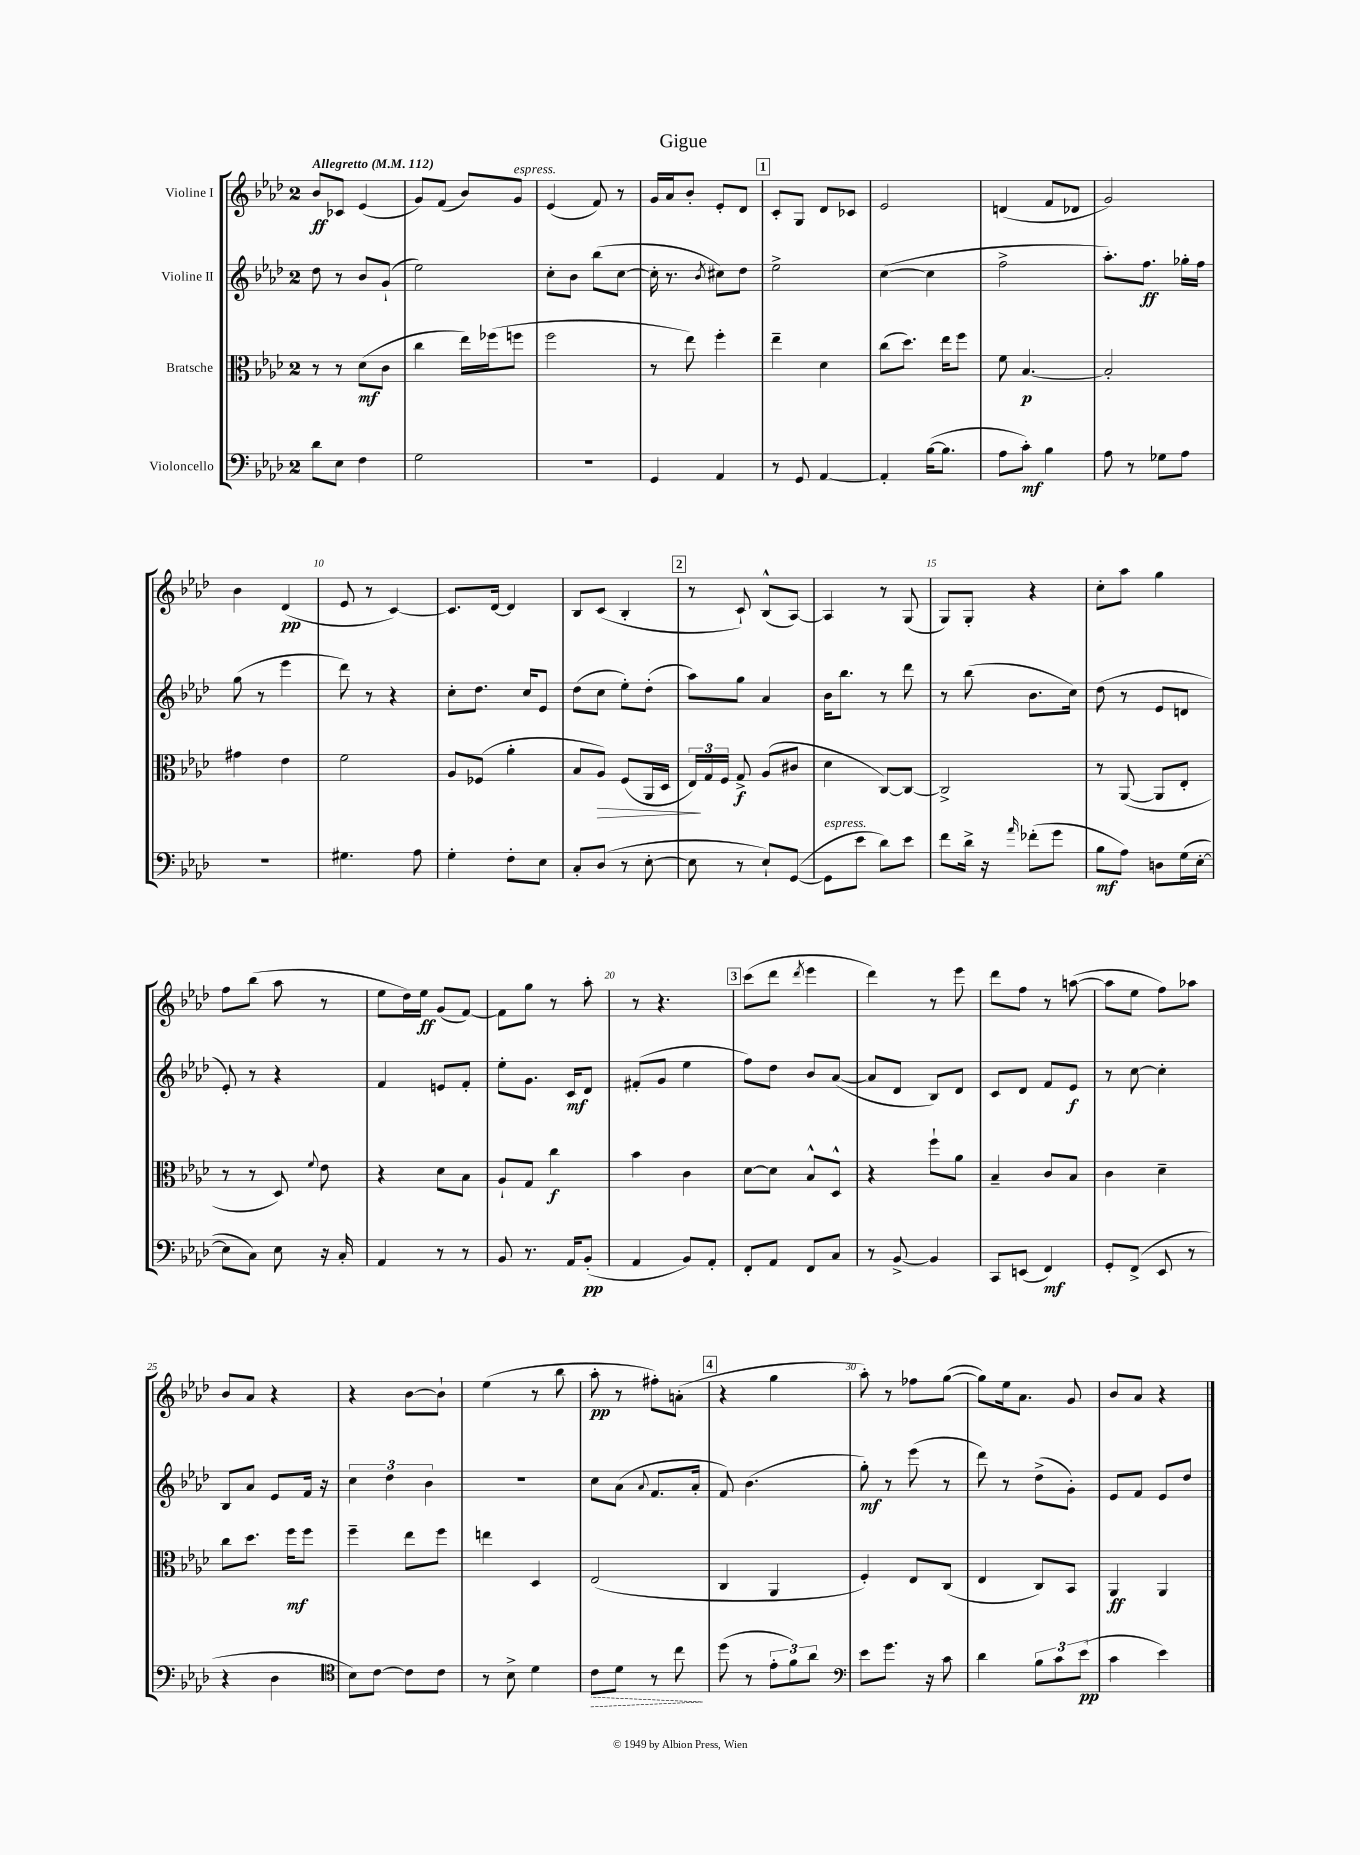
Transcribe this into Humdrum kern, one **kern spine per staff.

**kern	**dynam	**kern	**dynam	**kern	**dynam	**kern	**dynam
*part4	*part4	*part3	*part3	*part2	*part2	*part1	*part1
*staff4	*staff4	*staff3	*staff3	*staff2	*staff2	*staff1	*staff1
*I"Violoncello	*	*I"Bratsche	*	*I"Violine II	*	*I"Violine I	*
*clefF4	*	*clefC3	*	*clefG2	*	*clefG2	*
*k[b-e-a-d-]	*	*k[b-e-a-d-]	*	*k[b-e-a-d-]	*	*k[b-e-a-d-]	*
*M2/4	*	*M2/4	*	*M2/4	*	*M2/4	*
*MM112	*	*MM112	*	*MM112	*	*MM112	*
=1	=1	=1	=1	=1	=1	=1	=1
!	!	!	!	!	!	!LO:TX:a:B:t=Allegretto	!
8d-\L	.	8r	.	8dd-\	.	8b-/L	ff
8E-\J	.	8r	.	8r	.	8c-X/J	.
4F\	.	(8d-\L	mf	8b-/L	.	(4e-/	.
.	.	8c\J	.	(8g`/J	.	.	.
=2	=2	=2	=2	=2	=2	=2	=2
2G\	.	4cc\	.	2ee-\)	.	8g/L)	.
.	.	.	.	.	.	(8f/J	.
.	.	16ee-\LL)	.	.	.	8b-/L)	.
.	.	(16ff-X\J	.	.	.	.	.
!	!	!	!	!	!	!LO:TX:a:i:t=espress.	!
.	.	8ffn\J	.	.	.	8g/J	.
=3	=3	=3	=3	=3	=3	=3	=3
2r	.	2ff\	.	8cc'\L	.	(4e-/	.
.	.	.	.	8b-\J	.	.	.
.	.	.	.	(8bb-\L	.	8f/)	.
.	.	.	.	[8cc\J	.	8r	.
=4	=4	=4	=4	=4	=4	=4	=4
4GG/	.	8r	.	16cc'\]	.	16g/LL	.
.	.	.	.	8.r	.	16a-/J	.
.	.	8ee-\)	.	.	.	8b-'/J	.
.	.	.	.	8qb-/	.	.	.
4AA-/	.	4ff'\	.	8cc#X\L)	.	8e-'/L	.
.	.	.	.	8dd-\J	.	8d-/J	.
!!LO:REH:place=s1:t=1
=5	=5	=5	=5	=5	=5	=5	=5
8r	.	4ee-~\	.	2ee-^\	.	8c'/L	.
8GG/	.	.	.	.	.	8G/J	.
[4AA-/	.	4d-\	.	.	.	8d-/L	.
.	.	.	.	.	.	8c-X/J	.
=6	=6	=6	=6	=6	=6	=6	=6
4AA-'/]	.	(8cc\L	.	([4cc\	.	2e-/	.
.	.	8.dd-\J)	.	.	.	.	.
([16B-\KL	.	.	.	4cc\]	.	.	.
8.B-\J]	.	16ee-\KL	.	.	.	.	.
.	.	8ff\J	.	.	.	.	.
=7	=7	=7	=7	=7	=7	=7	=7
8A-\L	.	8f\	.	2ff^\	.	(4dn/	.
8c'\J)	mf	[4.B-/	p	.	.	.	.
4B-\	.	.	.	.	.	8f/L	.
.	.	.	.	.	.	8d-X/J	.
=8	=8	=8	=8	=8	=8	=8	=8
8A-\	.	2B-'/]	.	8.aa-'\L)	.	2g/)	.
8r	.	.	.	.	.	.	.
.	.	.	.	8.ff\J	ff	.	.
8G-X\L	.	.	.	.	.	.	.
8A-\J	.	.	.	16gg-X'\LL	.	.	.
.	.	.	.	16ff\JJ	.	.	.
!!LO:LB:g=z
=9	=9	=9	=9	=9	=9	=9	=9
2r	.	4g#X\	.	(8gg\	.	4b-\	.
.	.	.	.	8r	.	.	.
.	.	4e-\	.	4eee-\	.	(4d-/	pp
=10	=10	=10	=10	=10	=10	=10	=10
4.G#X\	.	2f\	.	8ddd-\)	.	8e-/	.
.	.	.	.	8r	.	8r	.
.	.	.	.	4r	.	[4c/)	.
8A-\	.	.	.	.	.	.	.
=11	=11	=11	=11	=11	=11	=11	=11
4G'\	.	8A-/L	.	8cc'\L	.	8.c/L]	.
.	.	(8F-X/J	.	8.dd-\J	.	.	.
.	.	.	.	.	.	[16d-/Jk	.
8F'\L	.	4a-'\	.	.	.	4d-/]	.
.	.	.	.	16cc/KL	.	.	.
8E-\J	.	.	.	8e-/J	.	.	.
=12	=12	=12	=12	=12	=12	=12	=12
8C'/L	.	8B-/L	.	(8dd-\L	.	8B-/L	.
!	!	!	!LO:HP:b	!	!	!	!
(8D-/J	.	8A-/J)	>	8cc\J	.	(8c/J	.
8r	.	(8F/L	.	8ee-'\L)	.	4B-'/	.
[8E-'\	.	16AA-/L	.	(8dd-'\J	.	.	.
.	.	16D-/JJ	.	.	.	.	.
!!LO:REH:place=s1:t=2
=13	=13	=13	=13	=13	=13	=13	=13
8E-\]	.	24E-/LL)	.	8aa-\L)	.	8r	.
.	.	24G/	]	.	.	.	.
.	.	24F/JJ	.	.	.	.	.
8r	.	8G^/	f	8gg\J	.	8c`/)	.
8E-`/L)	.	(8A-/L	.	4a-/	.	(8B-^^/L	.
([8GG/J	.	8c#X/J	.	.	.	[8A-/J)	.
=14	=14	=14	=14	=14	=14	=14	=14
!LO:TX:a:i:t=espress.	!	!	!	!	!	!	!
8GG\L]	.	4d-\	.	16b-\KL	.	4A-/]	.
.	.	.	.	8.bb-\J	.	.	.
8e-\J	.	.	.	.	.	.	.
8d-\L)	.	[8C/L)	.	8r	.	8r	.
8e-\J	.	8C/J_	.	8ddd-\	.	(8G/	.
=15	=15	=15	=15	=15	=15	=15	=15
8f\L	.	2C^/]	.	8r	.	8G/L)	.
16d-^\Jk	.	.	.	(8bb-\	.	8G'/J	.
16r	.	.	.	.	.	.	.
16qqa-/	.	.	.	.	.	.	.
(8f-X'\L	.	.	.	8.b-\L	.	4r	.
8g\J	.	.	.	.	.	.	.
.	.	.	.	16cc\Jk)	.	.	.
=16	=16	=16	=16	=16	=16	=16	=16
8B-\L	mf	8r	.	(8dd-\	.	8cc'\L	.
8A-\J)	.	([8AA-/	.	8r	.	8aa-\J	.
8Dn\L	.	8AA-/L]	.	8e-/L	.	4gg\	.
(16G\L	.	8E-'/J	.	8dn/J	.	.	.
[16E-'\JJ	.	.	.	.	.	.	.
!!LO:LB:g=z
=17	=17	=17	=17	=17	=17	=17	=17
8E-\L]	.	8r	.	8e-'/)	.	8ff\L	.
8C\J)	.	8r	.	8r	.	(8bb-\J	.
8E-\	.	8D-/)	.	4r	.	8aa-\	.
.	.	8qqf/	.	.	.	.	.
16r	.	8e-\	.	.	.	8r	.
16C'/	.	.	.	.	.	.	.
=18	=18	=18	=18	=18	=18	=18	=18
4AA-/	.	4r	.	4f/	.	8ee-\L	.
.	.	.	.	.	.	16dd-\L)	.
.	.	.	.	.	.	16ee-\JJ	ff
8r	.	8d-\L	.	8en/L	.	(8g/L	.
8r	.	8B-\J	.	8f'/J	.	[8f/J)	.
=19	=19	=19	=19	=19	=19	=19	=19
8BB-/	.	8A-`/L	.	8ee-'\L	.	8f\L]	.
8.r	.	8G/J	.	8.g\J	.	8gg\J	.
.	.	4cc\	f	.	.	8r	.
16AA-/KL	.	.	.	16c/KL	mf	.	.
(8BB-'/J	pp	.	.	8d-/J	.	8aa-'\	.
=20	=20	=20	=20	=20	=20	=20	=20
4AA-/	.	4b-\	.	(8f#X'/L	.	8r	.
.	.	.	.	8g/J	.	4.r	.
8BB-/L)	.	4c\	.	4ee-\	.	.	.
8AA-'/J	.	.	.	.	.	.	.
!!LO:REH:place=s1:t=3
=21	=21	=21	=21	=21	=21	=21	=21
8FF'/L	.	[8d-\L	.	8ff\L)	.	(8ccc\L	.
8AA-/J	.	8d-\J]	.	8dd-\J	.	8ddd-\J	.
.	.	.	.	.	.	8qddd-/	.
8FF/L	.	8B-^^/L	.	8b-/L	.	4eee-\	.
8C/J	.	8D-^^/J	.	([8a-/J	.	.	.
=22	=22	=22	=22	=22	=22	=22	=22
8r	.	4r	.	8a-/L]	.	4ddd-\)	.
[8BB-^/	.	.	.	8d-/J	.	.	.
4BB-/]	.	8ff`\L	.	8B-/L)	.	8r	.
.	.	8a-\J	.	8d-/J	.	8eee-\	.
=23	=23	=23	=23	=23	=23	=23	=23
8CC/L	.	4B-~/	.	8c/L	.	8ddd-\L	.
(8EEn/J	.	.	.	8d-/J	.	8ff\J	.
4FF/)	mf	8c/L	.	8f/L	.	8r	.
.	.	8B-/J	.	8e-/J	f	([8aan\	.
=24	=24	=24	=24	=24	=24	=24	=24
8GG'/L	.	4c\	.	8r	.	8aa\L]	.
(8FF^/J	.	.	.	[8cc\	.	8ee-\J	.
8EE-/	.	4d-~\	.	4cc'\]	.	8ff\L)	.
8r	.	.	.	.	.	8aa-X\J	.
!!LO:LB:g=z
=25	=25	=25	=25	=25	=25	=25	=25
4r	.	8cc\L	.	8B-/L	.	8b-/L	.
.	.	8.dd-\J	.	8a-/J	.	8a-/J	.
4D-\	.	.	.	8e-/L	.	4r	.
.	.	16ff\KL	mf	.	.	.	.
.	.	8ff\J	.	16f/Jk	.	.	.
.	.	.	.	16r	.	.	.
=26	=26	=26	=26	=26	=26	=26	=26
*clefC4	*	*	*	*	*	*	*
8B-\L)	.	4ff~\	.	6cc\	.	4r	.
[8c\J	.	.	.	.	.	.	.
.	.	.	.	6dd-\	.	.	.
8c\L]	.	8ee-\L	.	.	.	[8b-\L	.
.	.	.	.	6b-\	.	.	.
8c\J	.	8ff\J	.	.	.	8b-`\J]	.
=27	=27	=27	=27	=27	=27	=27	=27
8r	.	4een\	.	2r	.	(4ee-\	.
8B-^\	.	.	.	.	.	.	.
4d-\	.	4D-/	.	.	.	8r	.
.	.	.	.	.	.	8bb-\	.
=28	=28	=28	=28	=28	=28	=28	=28
!	!LO:HP:b	!	!	!	!	!	!
8c\L	>	(2E-/	.	8cc\L	.	8aa-'\	pp
8d-\J	.	.	.	(8a-\J	.	8r	.
.	.	.	.	8qqa-/	.	.	.
8r	.	.	.	8.f/L	.	8ff#X'\L)	.
8cc\	.	.	.	.	.	(8an'\J	.
.	.	.	.	16a-'/Jk	.	.	.
.	]	.	.	.	.	.	.
!!LO:REH:place=s1:t=4
=29	=29	=29	=29	=29	=29	=29	=29
(8dd-\	.	4C/	.	8f/)	.	4r	.
8r	.	.	.	(4.b-\	.	.	.
12e-'\L	.	4AA-/	.	.	.	4gg\	.
12f\)	.	.	.	.	.	.	.
12a-\J	.	.	.	.	.	.	.
=30	=30	=30	=30	=30	=30	=30	=30
*clefF4	*	*	*	*	*	*	*
8e-\L	.	4F'/)	.	8gg'\)	mf	8aa-'\)	.
8.g\J	.	.	.	8r	.	8r	.
.	.	8E-/L	.	(8eee-\	.	8ff-X\L	.
16r	.	.	.	.	.	.	.
8c\	.	(8C/J	.	8r	.	([8gg\J	.
=31	=31	=31	=31	=31	=31	=31	=31
4d-\	.	4E-/	.	8ddd-\)	.	8gg\L])	.
.	.	.	.	8r	.	16ee-\k	.
.	.	.	.	.	.	8.a-\J	.
12B-\L	.	8C/L)	.	(8dd-^\L	.	.	.
12c\	.	.	.	.	.	.	.
.	.	8BB-/J	.	8g'\J)	.	8g/	.
(12e-\J	pp	.	.	.	.	.	.
=32	=32	=32	=32	=32	=32	=32	=32
4c\	.	4AA-/	ff	8e-/L	.	8b-/L	.
.	.	.	.	8f/J	.	8a-/J	.
4e-\)	.	4AA-/	.	8e-/L	.	4r	.
.	.	.	.	8dd-/J	.	.	.
==	==	==	==	==	==	==	==
*-	*-	*-	*-	*-	*-	*-	*-
